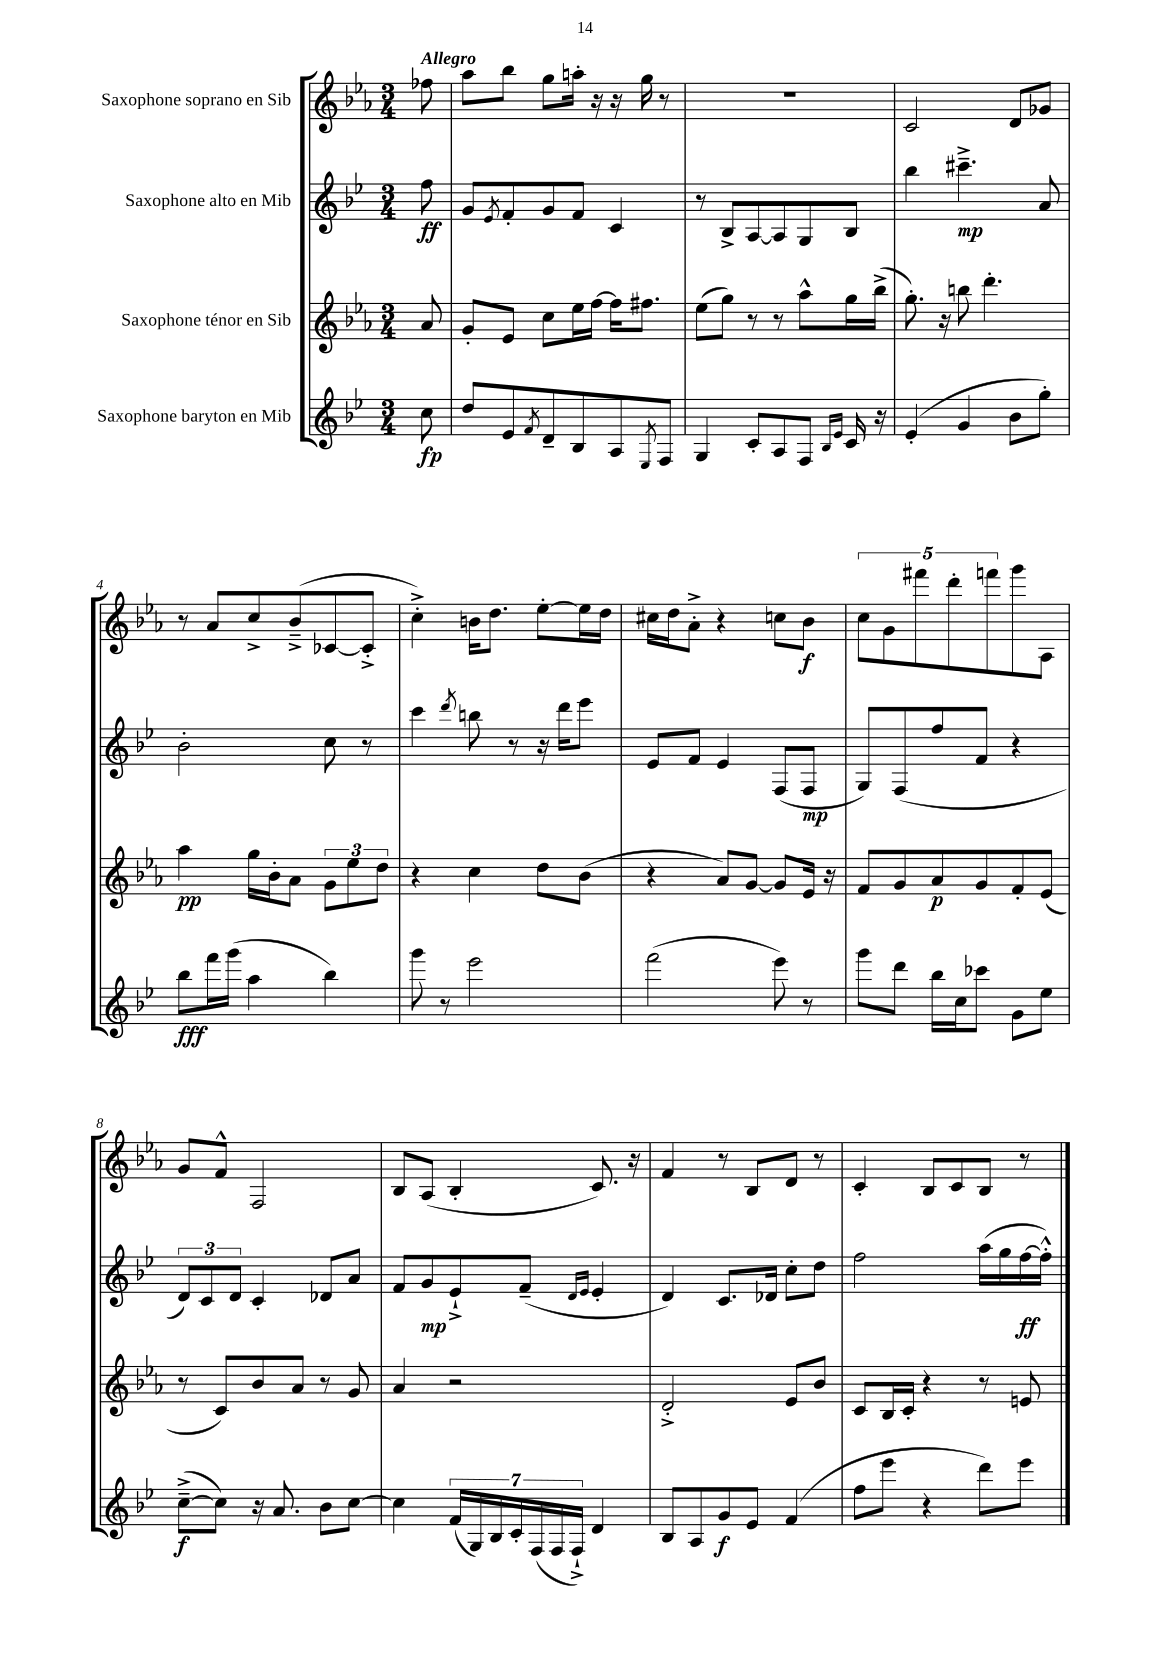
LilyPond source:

<<
\new StaffGroup <<
\new Staff = "s0" \with { instrumentName = "Saxophone soprano en Sib" } {
    \clef treble \key ees \major \numericTimeSignature \time 3/4 \partial 8 \tempo "Allegro"
    fes''8 |
    aes''8 bes''8 g''8 a''16-. r16 r16 g''16 r8 |
    R2. |
    c'2 d'8 ges'8 |
    r8 aes'8 c''8-> bes'8--->( ces'8~ ces'8-.-> |
    c''4-.->) b'16 d''8. ees''8~-. ees''16 d''16 |
    cis''16 d''16 aes'8-.-> r4 c''8 bes'8\f |
    \tuplet 5/4 { c''8 g'8 fis'''8 d'''8-. f'''8 } g'''8 aes8 |
    g'8 f'8-^ f2 |
    bes8 aes8( bes4-. c'8.) r16 |
    f'4 r8 bes8 d'8 r8 |
    c'4-. bes8 c'8 bes8 r8 \bar "|." |
}
\new Staff = "s1" \with { instrumentName = "Saxophone alto en Mib" } {
    \clef treble \key bes \major \numericTimeSignature \time 3/4 \partial 8
    f''8\ff |
    g'8 \acciaccatura { ees'8 } f'8-. g'8 f'8 c'4 |
    r8 bes8-> a8~ a8 g8 bes8 |
    bes''4 cis'''4.--->\mp a'8 |
    bes'2-. c''8 r8 |
    c'''4 \acciaccatura { d'''8 } b''8 r8 r16 d'''16 ees'''8 |
    ees'8 f'8 ees'4 f8( f8\mp |
    g8) f8( f''8 f'8 r4 |
    \tuplet 3/2 { d'8) c'8 d'8 } c'4-. des'8 a'8 |
    f'8 g'8\mp ees'8-!-> f'8--( \grace { d'16 ees'16 } ees'4-. |
    d'4) c'8. des'16 c''8-. d''8 |
    f''2 a''16( g''16 f''16~\ff f''16-.-^) \bar "|." |
}
\new Staff = "s2" \with { instrumentName = "Saxophone ténor en Sib" } {
    \clef treble \key ees \major \numericTimeSignature \time 3/4 \partial 8
    aes'8 |
    g'8-. ees'8 c''8 ees''16 f''16~ f''16 fis''8. |
    ees''8( g''8) r8 r8 aes''8-^ g''16 bes''16->( |
    g''8.-.) r16 b''8 d'''4.-. |
    aes''4\pp g''16 bes'16-. aes'8 \tuplet 3/2 { g'8 ees''8 d''8 } |
    r4 c''4 d''8 bes'8( |
    r4 aes'8) g'8~ g'8 ees'16 r16 |
    f'8 g'8 aes'8\p g'8 f'8-. ees'8( |
    r8 c'8) bes'8 aes'8 r8 g'8 |
    aes'4 r2 |
    d'2-.-> ees'8 bes'8 |
    c'8 bes16 c'16-. r4 r8 e'8 \bar "|." |
}
\new Staff = "s3" \with { instrumentName = "Saxophone baryton en Mib" } {
    \clef treble \key bes \major \numericTimeSignature \time 3/4 \partial 8
    c''8\fp |
    d''8 ees'8 \acciaccatura { f'8 } d'8-- bes8 a8 \acciaccatura { ees8 } f8 |
    g4 c'8-. a8 f8 \grace { bes16 ees'16 } c'16 r16 |
    ees'4-.( g'4 bes'8 g''8-.) |
    bes''8\fff f'''16 g'''16( a''4 bes''4) |
    g'''8 r8 ees'''2 |
    f'''2( ees'''8) r8 |
    g'''8 d'''8 bes''16 c''16 ces'''8 g'8 ees''8 |
    c''8~--->\f( c''8) r16 a'8. bes'8 c''8~ |
    c''4 \tuplet 7/4 { f'16( g16) bes16 c'16-. f16( f16 f16-!->) } d'4 |
    bes8 a8 g'8\f ees'8 f'4( |
    f''8 ees'''8 r4 d'''8) ees'''8 \bar "|." |
}
>>
>>
